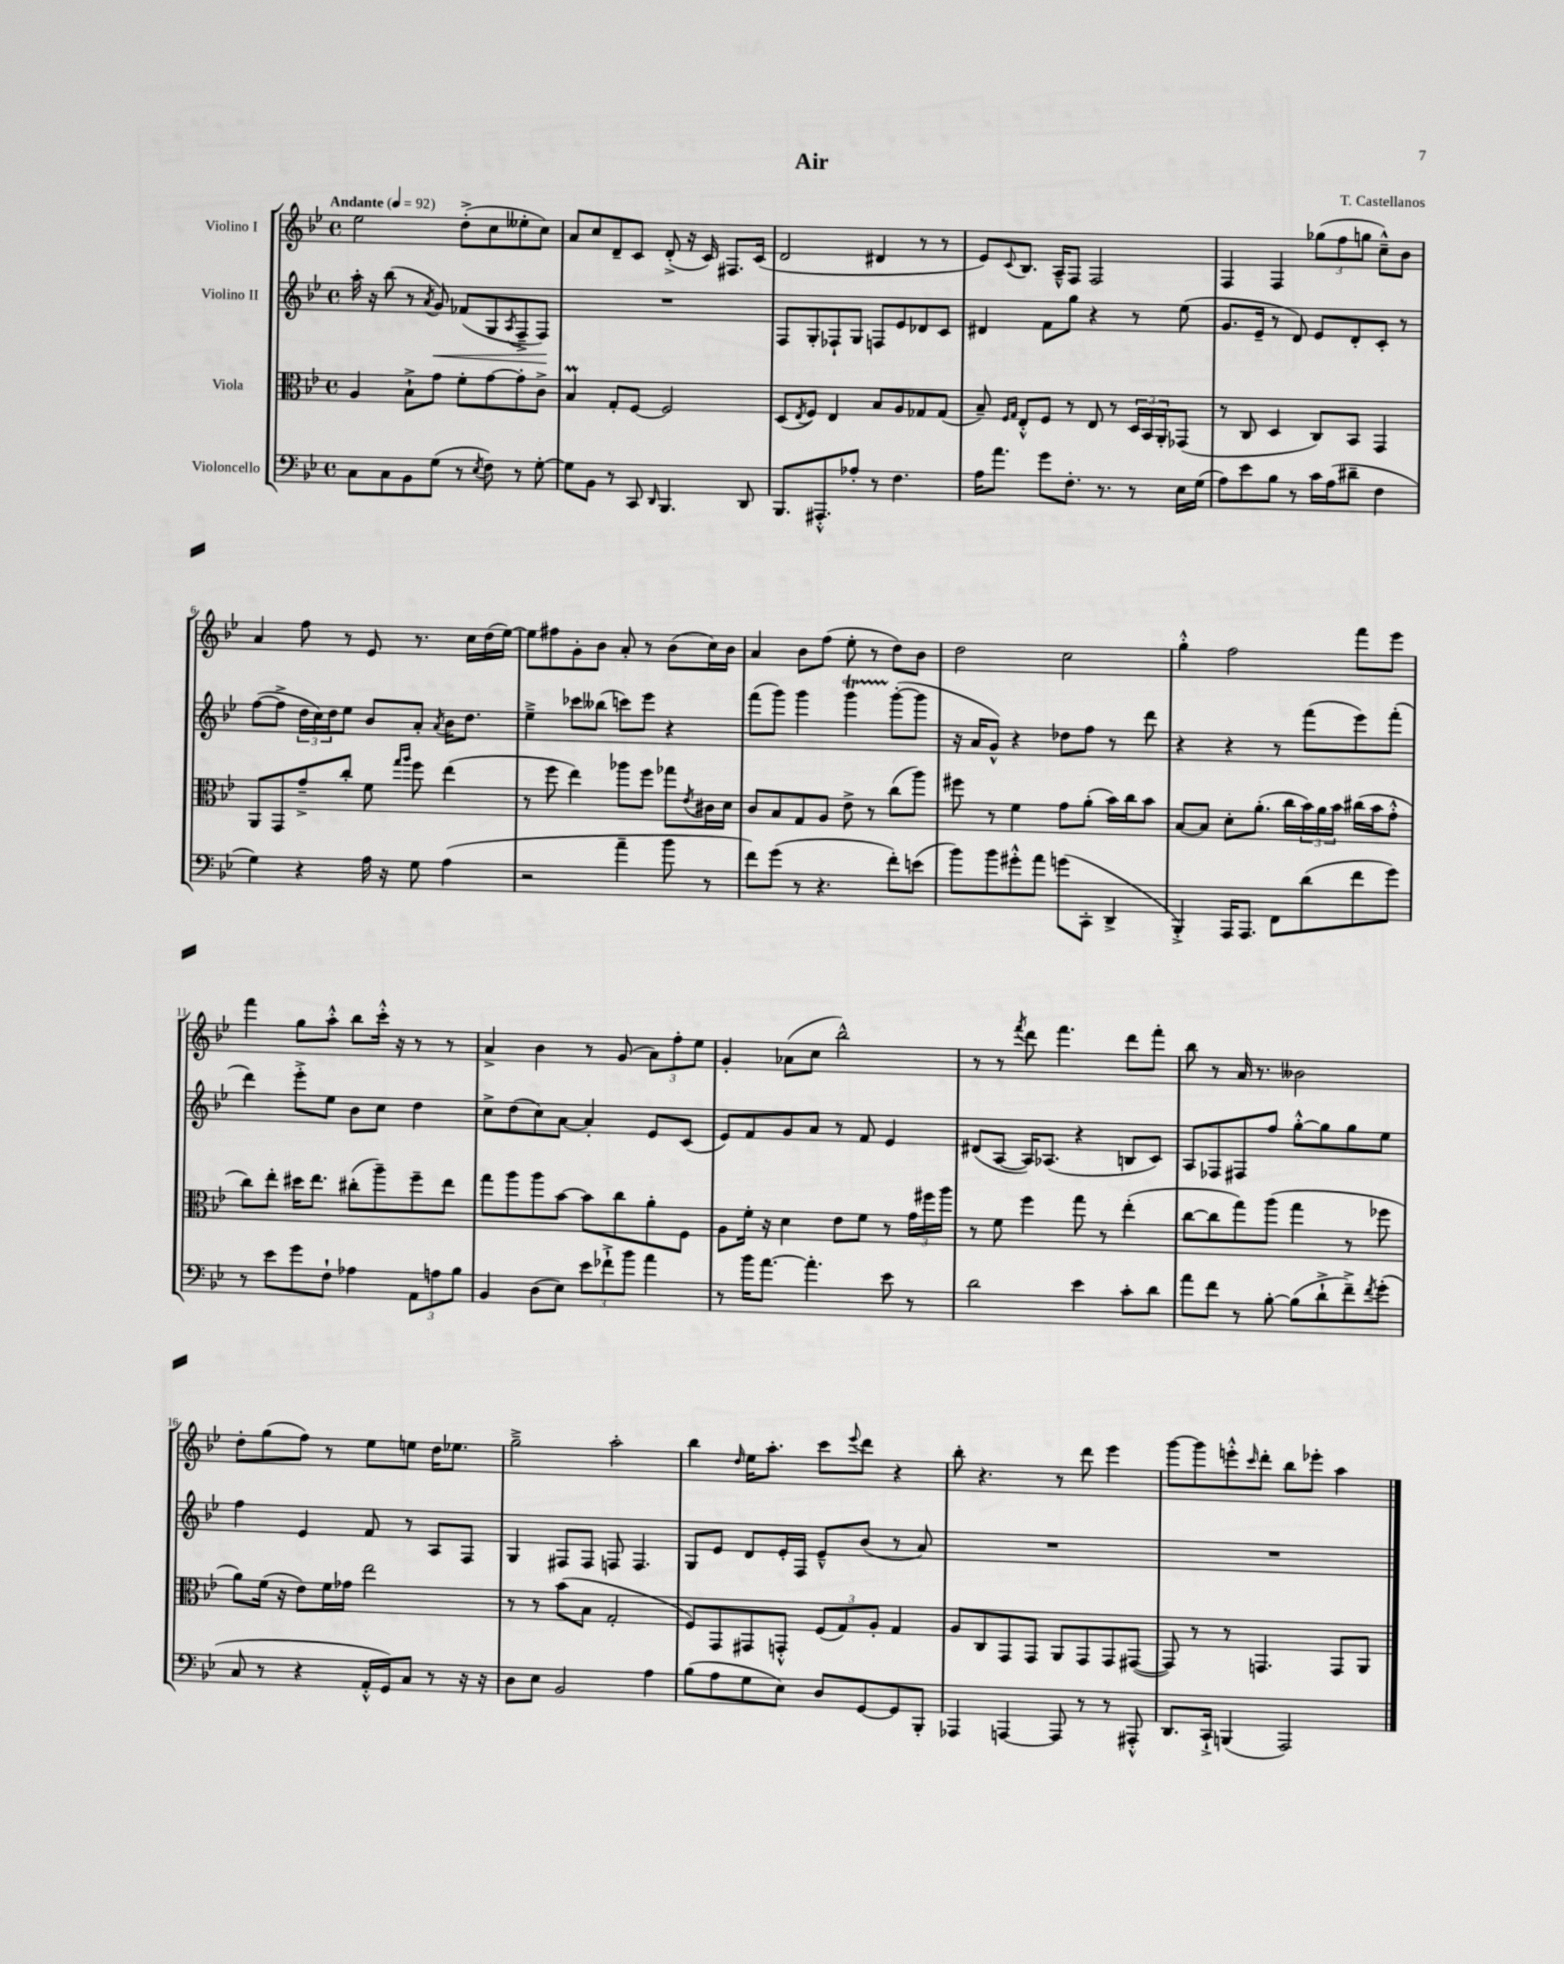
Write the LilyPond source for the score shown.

\header { title = "Air" composer = "T. Castellanos" }
<<
\new StaffGroup <<
\new Staff = "s0" \with { instrumentName = "Violino I" } {
    \clef treble \key bes \major \defaultTimeSignature \time 4/4 \tempo "Andante" 4 = 92
    ees''2 d''8-.->( c''8 eeses''8-. c''8) |
    a'8 c''8 d'8-- c'8 d'8-.->( r16 c'16) fis8. c'16( |
    d'2 dis'4 r8 r8 |
    ees'8) \appoggiatura { c'8 } bes8. a16---^ f8 f2 |
    f4 f4 \tuplet 3/2 { ges''8( f''8 g''8 } c''8---^) bes'8 |
    a'4 f''8 r8 ees'8 r8. c''16 d''16( ees''16~) |
    ees''8 fis''8 g'8-. bes'8 a'8-. r8 bes'8( c''16) bes'16 |
    a'4 bes'8 f''8( ees''8-. r8 d''8) bes'8 |
    d''2 c''2 |
    g''4-.-^ f''2 f'''8 ees'''8 |
    f'''4 g''8 a''8-.-^ bes''8 c'''16-.-^ r16 r8 r8 |
    a'4-> bes'4 r8 g'8( \tuplet 3/2 { a'8) f''8-. ees''8 } |
    g'4-. aes'8( c''8 bes''2-^) |
    r8 r8 \acciaccatura { f'''8 } d'''8 f'''4. d'''8 f'''8-. |
    bes''8 r8 a'16 r8. beses'2 |
    d''8-. g''8( f''8) r8 ees''8 e''8 d''16 ees''8. |
    g''2---> a''2-. |
    bes''4 \grace { d''16 } ees''16 a''8.-. c'''8 \appoggiatura { ees'''8 } d'''8 r4 |
    bes''8-. r4. r8 d'''8 ees'''4 |
    g'''8~ g'''8 e'''8-.-^ \grace { c'''16 } d'''8-. bes''8 ees'''8-. a''4 \bar "|." |
}
\new Staff = "s1" \with { instrumentName = "Violino II" } {
    \clef treble \key bes \major \defaultTimeSignature \time 4/4
    a''16-. r16 bes''8( r8 \acciaccatura { a'8 } g'8\<) fes'8( g8 \acciaccatura { a8 } f8---> f8\!) |
    R1 |
    f8 g8-. fes8-! g8 f8 ees'8 des'8 c'8 |
    dis'4 f'8 g''8 r4 r8 ees''8( |
    g'8. ees'16-- r8 d'8) ees'8 d'8-. c'8-. r8 |
    f''8~( f''8-> \tuplet 3/2 { d''16 c''16) d''16 } ees''8 bes'8 a'8-. \acciaccatura { a'8 } bes'16 d''8. |
    ees''4---> ces'''8 beses''8( c'''8) ees'''8 r4 |
    f'''8( g'''8) g'''4 g'''4\startTrillSpan g'''8~-.\stopTrillSpan( g'''8 |
    r16 a'16 g'8-^) r4 des''8 f''8 r8 d'''8 |
    r4 r4 r8 f'''8( ees'''8) f'''8-.( |
    d'''4) ees'''8-.-> ees''8 bes'8 c''8 d''4 |
    c''8-> d''8( c''8) a'8~ a'4-. ees'8 c'8( |
    ees'8) f'8 g'8 a'8 r8 f'8 ees'4 |
    dis'8( a8~ a16) aes8.( r4 b8 c'8) |
    a8 fes8 fis8 f''8 g''8~-.-^ g''8 g''8 ees''8 |
    f''4 ees'4 f'8 r8 a8 f8 |
    g4 fis8 fis8 f8 f4. |
    g8 ees'8 d'8 ees'16-. f16 ees'8---^ bes'8( r8 a'8) |
    R1 |
    R1 \bar "|." |
}
\new Staff = "s2" \with { instrumentName = "Viola" } {
    \clef alto \key bes \major \defaultTimeSignature \time 4/4
    a4 bes8-!-> g'8 f'8-. g'8~ g'8-. c'8-> |
    bes4\prall g8-. f8~ f2 |
    d8( \acciaccatura { ees8 } f8) ees4 bes8 a8 ges8 ges8( |
    bes8--) \grace { f16 g16 } ees8-.-^ f8 r8 ees8 r8 \tuplet 3/2 { d16 bes,16 a,16-. } ges,8( |
    r8 c8 d4 c8) bes,8 g,4 |
    a,8 g,8 g'8---> c''8-. f'8 \grace { g''16 a''16 } f''8 ees''4( |
    r8 f''8 ees''4) aes''8 f''8 ges''8 \acciaccatura { ees'8 } cis'16 d'16 |
    c'8 bes8 g8 a8 ees'8-> r8 c''8( a''8) |
    fis''8 r8 f'4 g'8 a'8-.( bes'16) c''16 bes'8 |
    bes8~ bes8 d'8-. a'8.-.( c''16 \tuplet 3/2 { bes'16) a'16 bes'16 } cis''16( bes'16 g'8-.-^ |
    c''8) ees''8-. dis''16 ees''8. cis''8-.( a''8--) f''8-- ees''8 |
    g''8 a''8 a''8 bes'8~ bes'8 c''8 a'8-. f8 |
    a8 f'16-. r16 d'4 ees'8 f'8 r8 \tuplet 3/2 { g'16 fis''16 a''16 } |
    r8 f'8 f''4 g''8 r8 ees''4-.( |
    c''8~ c''8 g''8) a''8( g''4 r8 fes''8 |
    a'8) f'16( r16 ees'8) f'16 ges'16 ees''2 |
    r8 r8 bes'8( bes8 g2-. |
    f8) g,8 gis,8 g,8-.-^ \tuplet 3/2 { f8( g8) a8-. } g4 |
    a8 c8 g,8 g,8 a,8 g,8 g,8 gis,8~( |
    gis,8) r8 r8 g,4. g,8 a,8 \bar "|." |
}
\new Staff = "s3" \with { instrumentName = "Violoncello" } {
    \clef bass \key bes \major \defaultTimeSignature \time 4/4
    c8 c8 bes,8 g8( r8 \acciaccatura { ees8 } f8) r8 g8~-. |
    g8 bes,8 r8 c,8 \grace { d,16 } bes,,4. d,8 |
    bes,,8. ais,,8.-.-^ aes8-. r8 f4. |
    a16 a'8. g'8 f8.-. r8. r8 ees16 g16( |
    a8) ees'8 bes8 r8 c'16 a16( dis'8-- f4 |
    g4) r4 a16 r16 g8 a4( |
    r2 a'4-- bes'8 r8 |
    f'8) g'8( r8 r4. f'8-.) e'8( |
    bes'8) bes'8 gis'8-.-^ a'8 g'8( c,8-. d,4-> |
    bes,,4-.->) a,,16 a,,8. f,8 d'8( f'8 g'8) |
    r8 ees'8 g'8 f8-! aes4 \tuplet 3/2 { a,8 a8 bes8 } |
    bes,4 d8( ees8) \tuplet 3/2 { ees'8 fes'8-!-> bes'8 } a'4 |
    r8 bes'16 a'8.~ a'4.-. ees'8 r8 |
    d'2 ees'4 c'8-. d'8 |
    a'8 f'8 r8 bes8~-. bes8( d'8-!-> f'8--->) \acciaccatura { f'8 } g'8-.( |
    c8 r8 r4 a,16-.-^ g,16) c8 r8 r16 r16 |
    d8 ees8 bes,2 a4 |
    bes8( a8 g8 ees8) d8 g,8~ g,8 bes,,8-. |
    aes,,4 a,,4~ a,,8 r8 r8 ais,,8-.-^ |
    d,8. c,16-!-> b,,4( a,,2) \bar "|." |
}
>>
>>
